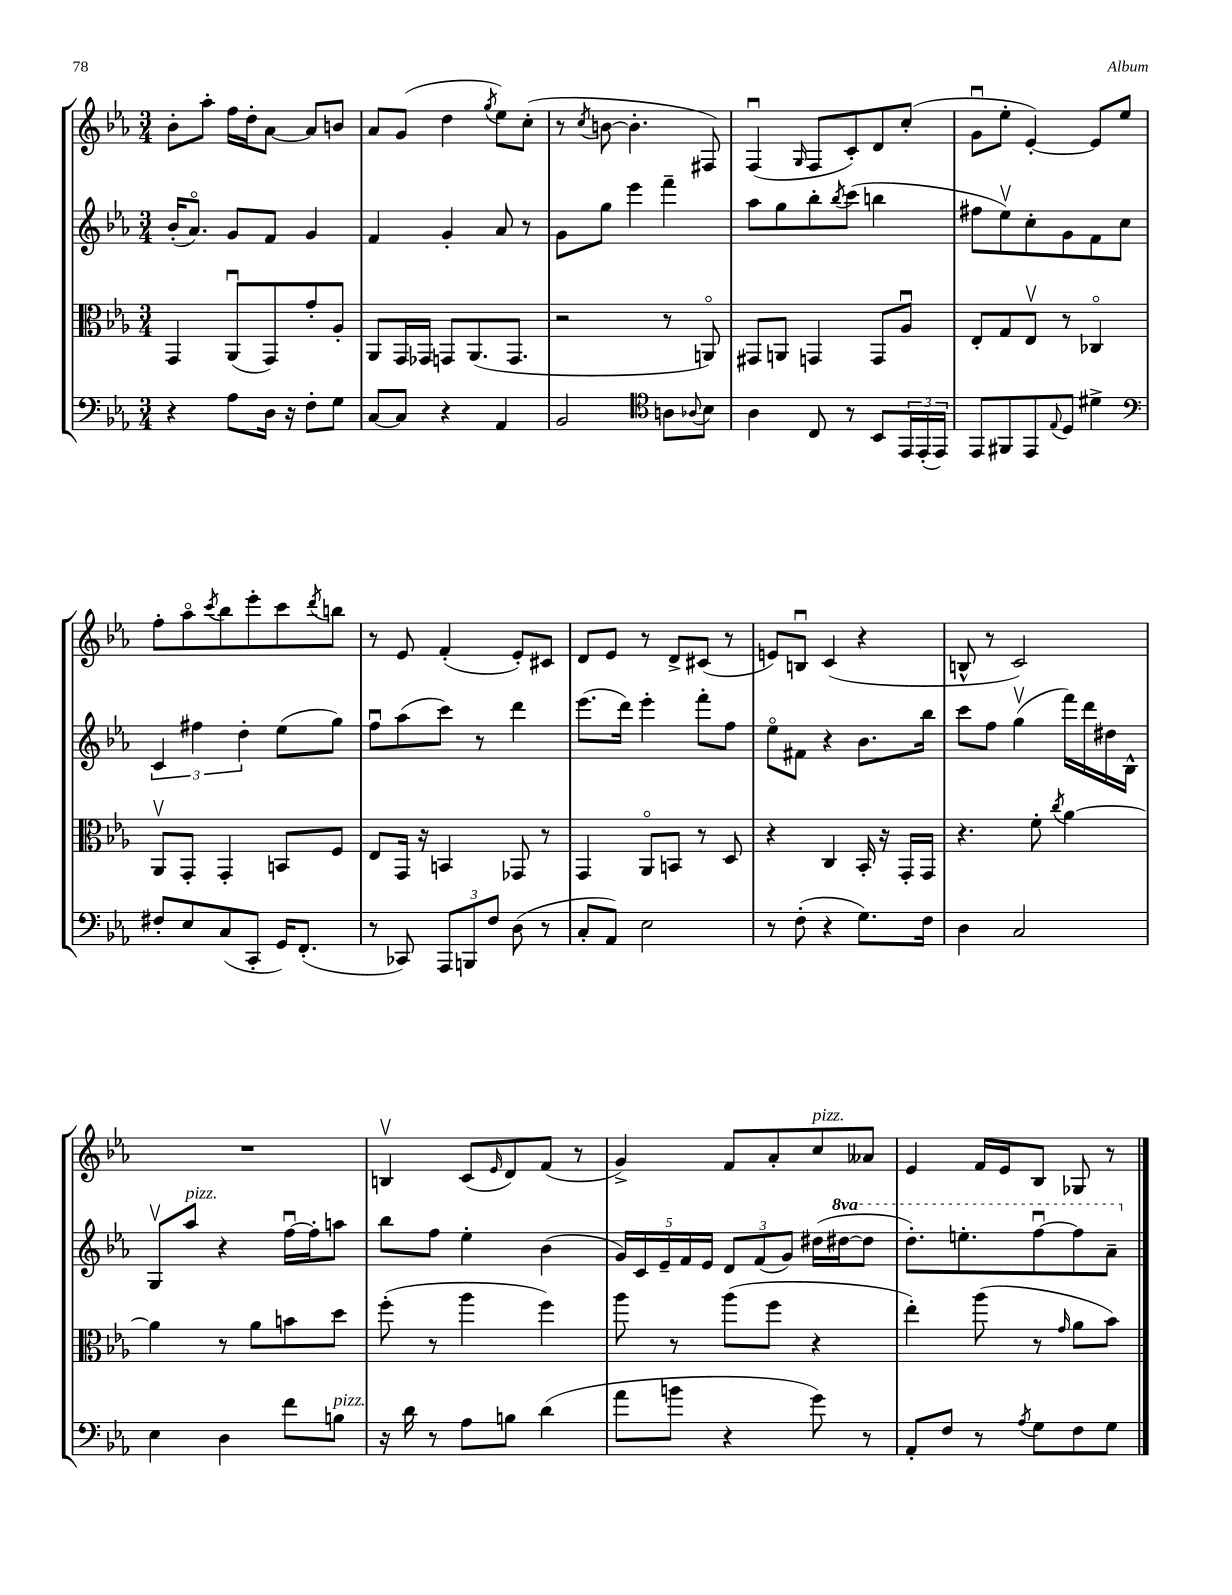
<<
\new StaffGroup <<
\new Staff = "s0" {
    \clef treble \key ees \major \numericTimeSignature \time 3/4
    bes'8-. aes''8-. f''16 d''16-. aes'8~ aes'8 b'8 |
    aes'8 g'8( d''4 \acciaccatura { g''8 } ees''8) c''8-.( |
    r8 \acciaccatura { c''8 } b'8~ b'4.-. fis8) |
    f4\downbow( \grace { g16 } f8 c'8-.) d'8 c''8-.( |
    g'8\downbow ees''8-. ees'4~-.) ees'8 ees''8 |
    f''8-. aes''8\flageolet \acciaccatura { c'''8 } bes''8 ees'''8-. c'''8 \acciaccatura { d'''8 } b''8 |
    r8 ees'8 f'4-.( ees'8-.) cis'8 |
    d'8 ees'8 r8 d'8-> cis'8( r8 |
    e'8) b8\downbow c'4( r4 |
    b8-^ r8 c'2) |
    R2. |
    b4\upbow c'8( \grace { ees'16 } d'8) f'8( r8 |
    g'4->) f'8 aes'8-. c''8^\markup { \italic "pizz." } aeses'8 |
    ees'4 f'16 ees'16 bes8 ges8 r8 \bar "|." |
}
\new Staff = "s1" {
    \clef treble \key ees \major \numericTimeSignature \time 3/4 \set Staff.ottavationMarkups = #ottavation-simple-ordinals
    bes'16-.( aes'8.\flageolet) g'8 f'8 g'4 |
    f'4 g'4-. aes'8 r8 |
    g'8 g''8 ees'''4 f'''4-- |
    aes''8 g''8 bes''8-. \acciaccatura { bes''8 } c'''8( b''4 |
    fis''8 ees''8\upbow) c''8-. g'8 f'8 c''8 |
    \tuplet 3/2 { c'4 fis''4 d''4-. } ees''8( g''8) |
    f''8\downbow aes''8( c'''8) r8 d'''4 |
    ees'''8.( d'''16) ees'''4-. f'''8-. f''8 |
    ees''8\flageolet fis'8 r4 bes'8. bes''16 |
    c'''8 f''8 g''4\upbow( f'''16) d'''16 dis''16 bes16-^ |
    g8\upbow aes''8^\markup { \italic "pizz." } r4 f''16~\downbow f''16-. a''8 |
    bes''8 f''8 ees''4-. bes'4( |
    \tuplet 5/4 { g'16) c'16 ees'16-- f'16 ees'16 } \tuplet 3/2 { d'8 f'8( g'8) } dis''16( \ottava #1 dis'''16~ dis'''8 |
    d'''8.-.) e'''8.-. f'''8~\downbow f'''8 aes''8-- \ottava #0 \bar "|." |
}
\new Staff = "s2" {
    \clef alto \key ees \major \numericTimeSignature \time 3/4
    g,4 aes,8\downbow( g,8) g'8-. aes8-. |
    aes,8 g,16 ges,16 g,8 aes,8.( g,8. |
    r2 r8 a,8\flageolet) |
    gis,8 a,8 g,4 g,8 aes8\downbow |
    ees8-. g8 ees8\upbow r8 ces4\flageolet |
    aes,8\upbow g,8-. g,4-. b,8 f8 |
    ees8 g,16 r16 b,4 ges,8 r8 |
    g,4 aes,8\flageolet b,8 r8 d8 |
    r4 c4 bes,16-. r16 g,16-. g,16 |
    r4. f'8-. \acciaccatura { c''8 } aes'4~ |
    aes'4 r8 aes'8 b'8 d''8 |
    f''8-.( r8 aes''4 f''4) |
    aes''8 r8 aes''8( f''8 r4 |
    ees''4-.) aes''8( r8 \grace { g'16 } aes'8 bes'8) \bar "|." |
}
\new Staff = "s3" {
    \clef bass \key ees \major \numericTimeSignature \time 3/4
    r4 aes8 d16 r16 f8-. g8 |
    c8~ c8 r4 aes,4 |
    bes,2 \clef tenor a8 \appoggiatura { aes8 } bes8 |
    aes4 c8 r8 bes,8 \tuplet 3/2 { ees,16 ees,16-.( ees,16) } |
    ees,8 fis,8 ees,8 \appoggiatura { ees8 } d8 dis'4-> |
    \clef bass fis8-. ees8 c8( c,8-. g,16) f,8.-.( |
    r8 ces,8) \tuplet 3/2 { aes,,8 b,,8 f8 } d8( r8 |
    c8-. aes,8) ees2 |
    r8 f8-.( r4 g8.) f16 |
    d4 c2 |
    ees4 d4 f'8 b8^\markup { \italic "pizz." } |
    r16 d'16 r8 aes8 b8 d'4( |
    aes'8 b'8 r4 g'8) r8 |
    aes,8-. f8 r8 \acciaccatura { aes8 } g8 f8 g8 \bar "|." |
}
>>
>>
\layout { \context { \Score \remove "Bar_number_engraver" } }
